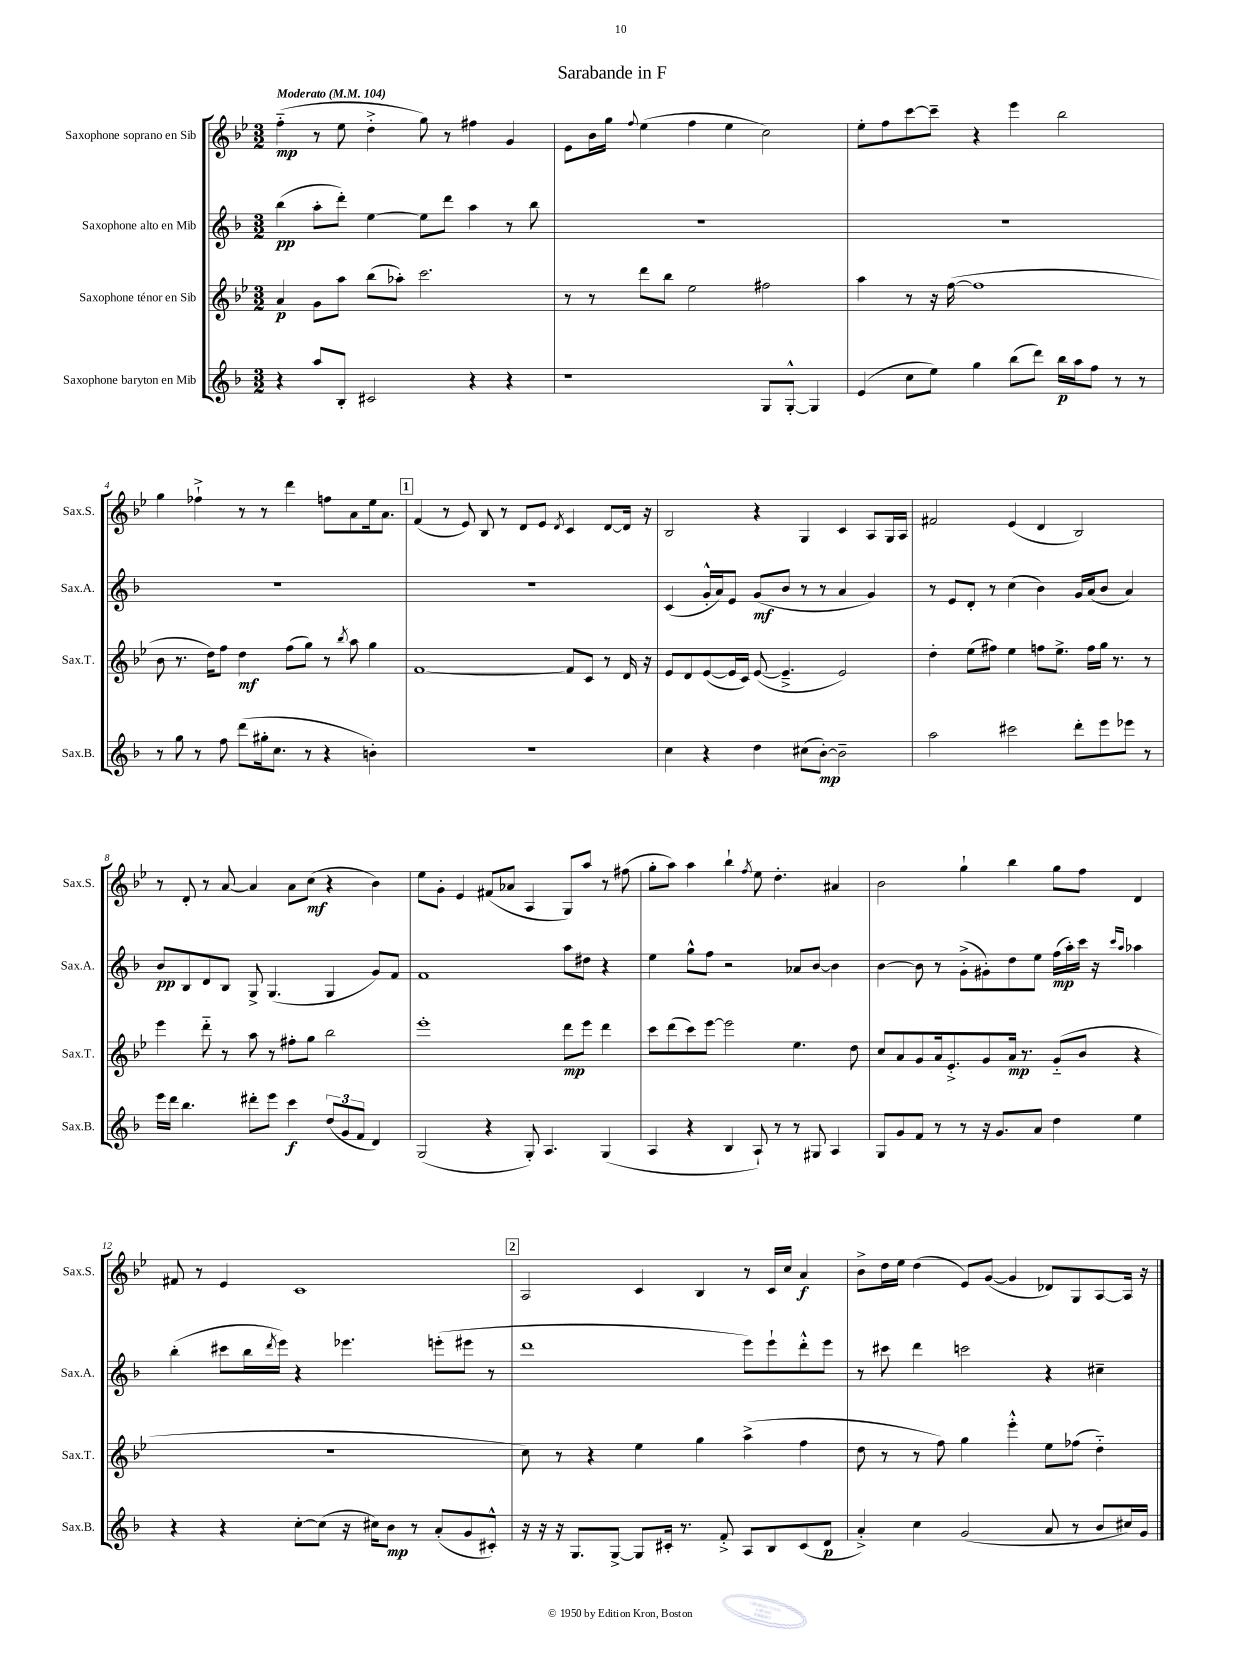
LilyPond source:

\header { title = "Sarabande in F" }
<<
\new StaffGroup <<
\new Staff = "s0" \with { instrumentName = "Saxophone soprano en Sib" shortInstrumentName = "Sax.S." } {
    \clef treble \key bes \major \numericTimeSignature \time 3/2 \tempo "Moderato" 4 = 104
    f''4-_\mp( r8 ees''8 d''4-.-> g''8) r8 fis''4 g'4 |
    ees'8 bes'16 g''16 \appoggiatura { f''8 } ees''4( f''4 ees''4 c''2) |
    ees''8-. f''8 c'''8~ c'''8-- r4 ees'''4 bes''2 |
    g''4 fes''4-!-> r8 r8 d'''4 f''8 a'8 ees''16 a'8. |
    \mark \markup { \box "1" } f'4( r8 ees'8) bes8 r8 d'8 ees'8 \acciaccatura { d'8 } c'4 d'8~ d'16 r16 |
    bes2 r4 g4 c'4 a8 g16 a16 |
    fis'2 ees'4( d'4 bes2) |
    r8 d'8-. r8 a'8~ a'4 a'8 c''8\mf( r4 bes'4) |
    ees''8 g'8-. ees'4 fis'8( aes'8 a4 g8) a''8 r8 fis''8( |
    g''8-. a''8) a''4 bes''4-! \acciaccatura { f''8 } ees''8 d''4.-. ais'4 |
    bes'2 g''4-! bes''4 g''8 f''8 d'4 |
    fis'8 r8 ees'4 c'1 |
    \mark \markup { \box "2" } a2 c'4 bes4 r8 c'16 c''16 a'4\f |
    bes'8-> d''16 ees''16 d''4( ees'8) g'8~( g'4 des'8) g8 a8~ a16 r16 \bar "|." |
}
\new Staff = "s1" \with { instrumentName = "Saxophone alto en Mib" shortInstrumentName = "Sax.A." } {
    \clef treble \key f \major \numericTimeSignature \time 3/2
    bes''4\pp( a''8-. d'''8-.) e''4~ e''8 d'''8 a''4 r8 bes''8 |
    R1. |
    R1. |
    R1. |
    \mark \markup { \box "1" } R1. |
    c'4( g'16-.-^ a'16) e'8 g'8\mf( bes'8 r8 r8 a'4 g'4) |
    r8 e'8 d'8-. r8 c''4( bes'4) g'16 a'16( bes'8 a'4) |
    bes'8\pp bes8 d'8 bes8 g8-> g4.( g4 g'8) f'8 |
    f'1 a''8 dis''8 r4 |
    e''4 g''8-^ f''8 r2 aes'8 bes'8~ bes'4 |
    bes'4~ bes'8 r8 g'8-.->( gis'8-.) d''8 e''8 f''16\mp( a''16-.) c'''16 r16 \grace { c'''16 a''16 } aes''4 |
    bes''4-.( cis'''8 bes''16 \acciaccatura { d'''8 } e'''16) r4 ees'''4. e'''8-.( eis'''8 r8 |
    \mark \markup { \box "2" } d'''1 e'''8) e'''8-! d'''8-.-^ e'''8 |
    r8 cis'''8 d'''4 c'''2 r4 cis''4-- \bar "|." |
}
\new Staff = "s2" \with { instrumentName = "Saxophone ténor en Sib" shortInstrumentName = "Sax.T." } {
    \clef treble \key bes \major \numericTimeSignature \time 3/2
    a'4\p g'8 a''8 bes''8( aes''8-.) c'''2. |
    r8 r8 d'''8 bes''8 ees''2 fis''2 |
    a''4 r8 r16 f''16~( f''1 |
    bes'8 r8. d''16) f''8 d''4\mf f''8( g''8) r8 \acciaccatura { bes''8 } a''8 g''4 |
    \mark \markup { \box "1" } f'1~ f'8 c'8 r8 d'16 r16 |
    ees'8 d'8 ees'8~( ees'16 c'16) ees'8~( ees'4.---> ees'2) |
    d''4-. ees''8( fis''8) ees''4 f''8 ees''8.-> f''16 g''16 r8. r8 |
    ees'''4 d'''8-_ r8 a''8 r8 fis''8-. g''8 bes''2 |
    ees'''1-. d'''8\mp ees'''8 d'''4 |
    c'''8 d'''8( c'''8) ees'''8~ ees'''2 ees''4. d''8 |
    c''8 a'8 g'8 a'16 ees'8.-.-> g'8 a'16\mp r8. g'8-_( bes'8 r4 |
    R1. |
    \mark \markup { \box "2" } c''8) r8 r4 ees''4 g''4 a''4->( f''4 |
    d''8 r8 r8 f''8) g''4 ees'''4-.-^ ees''8 fes''8( d''4-_) \bar "|." |
}
\new Staff = "s3" \with { instrumentName = "Saxophone baryton en Mib" shortInstrumentName = "Sax.B." } {
    \clef treble \key f \major \numericTimeSignature \time 3/2
    r4 a''8 bes8-. cis'2 r4 r4 |
    r1 g8 g8~-.-^ g4 |
    e'4( c''8 e''8) g''4 bes''8( d'''8) bes''16\p a''16 f''8 r8 r8 |
    r8 g''8 r8 f''8 d'''8( gis''16-. c''8. r8 r4 b'4-.) |
    \mark \markup { \box "1" } R1. |
    c''4 r4 d''4 cis''8( bes'8~-.\mp) bes'2-- |
    a''2 cis'''2 d'''8-. e'''8 ees'''8 r8 |
    e'''16 d'''16 bes''4. dis'''8-. e'''8 c'''4\f \tuplet 3/2 { d''8( g'8 f'8 } d'4) |
    g2( r4 g8-.) a4. g4( |
    a4 r4 bes4 a8-!) r8 r8 gis8 a4 |
    g8 g'8 f'8 r8 r8 r16 g'8. a'8 d''4 e''4 |
    r4 r4 c''8~-. c''8( r16 cis''16) bes'8\mp r8 a'8-.( g'8 cis'8-.-^) |
    \mark \markup { \box "2" } r16 r16 r16 g8. g8~-> g8 cis'16-. r8. f'8-.-> a8 bes8 cis'8( d'8\p |
    a'4-.->) c''4 g'2( a'8 r8 bes'8 cis''16) g'16 \bar "|." |
}
>>
>>
